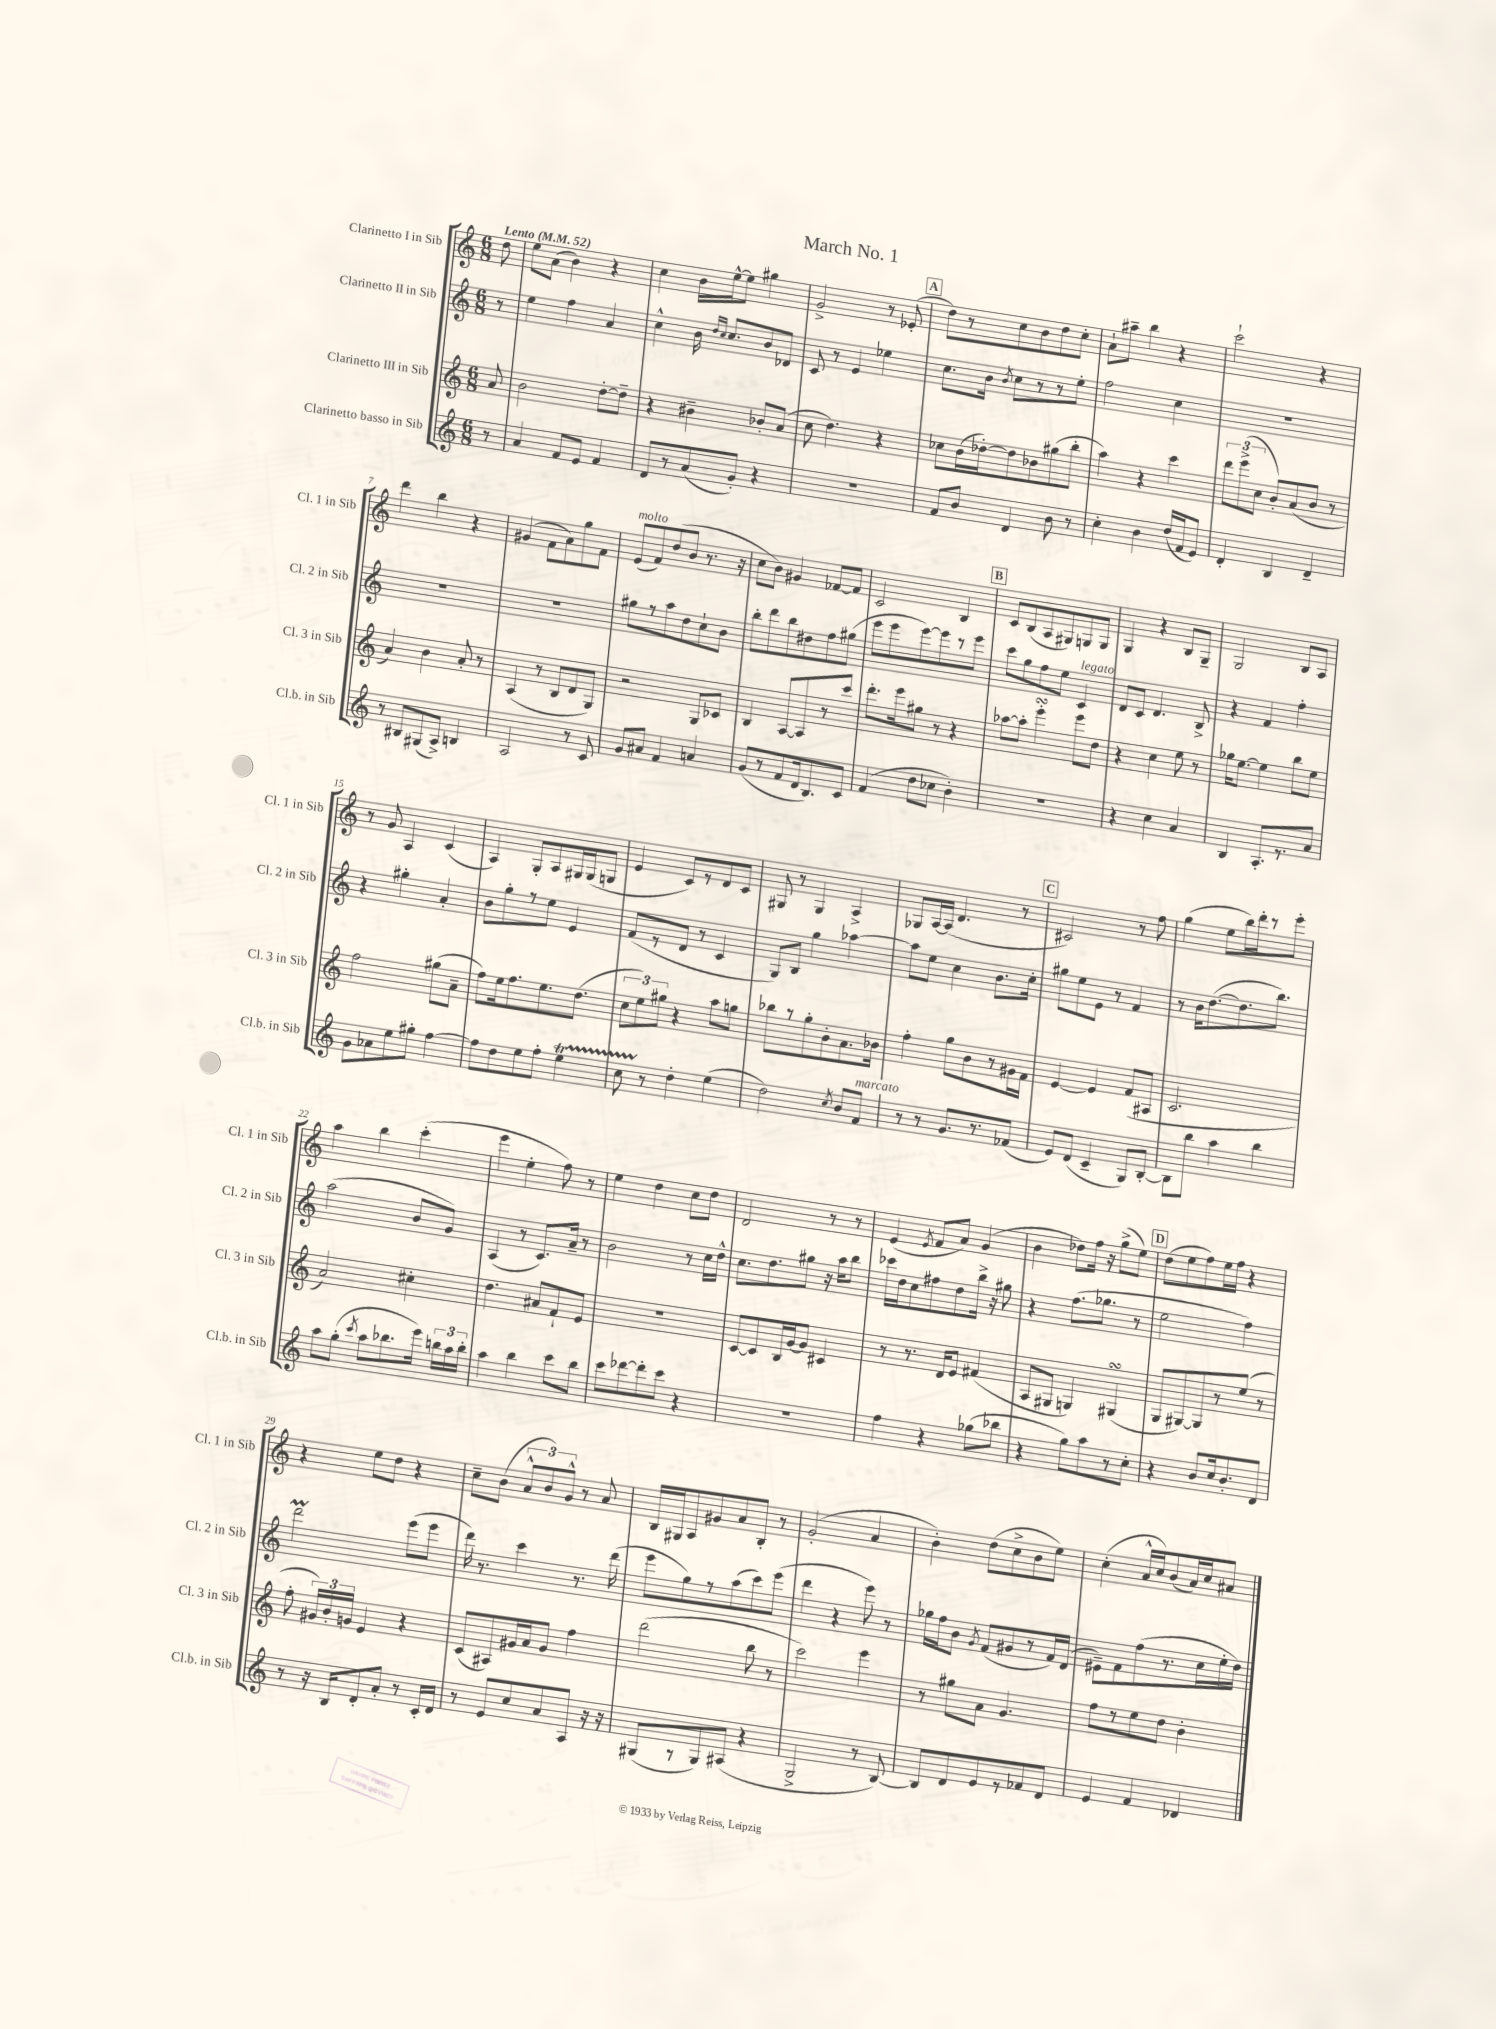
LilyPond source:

\header { title = "March No. 1" }
<<
\new StaffGroup <<
\new Staff = "s0" \with { instrumentName = "Clarinetto I in Sib" shortInstrumentName = "Cl. 1 in Sib" } {
    \clef treble \key c \major \numericTimeSignature \time 6/8 \partial 8 \tempo "Lento" 4 = 52
    \autoBeamOff d''8 |
    e''8[ a'8]( b'4) r4 |
    c''4 b'16[ e''16~-^ e''8] gis''4 |
    g'2-> r8 ees'8-.( |
    \mark \markup { \box "A" } d''8[) r8 c''8 b'8 d''8 c''8]-. |
    a'8[-! ais''8]-- b''4 r4 |
    c'''2-! r4 |
    d'''4 b''4 r4 |
    gis'4( f'8[ a'8) g''8 f'8] |
    e'8[^\markup { \italic "molto" }( f'8) d''8( b'8] r8. r16 |
    c''8[ b'8]) gis'4 fes'8[~ fes'8] |
    c'2 b4 |
    \mark \markup { \box "B" } c'8[ b8( a8 gis8) g8 g8] |
    g4 r4 b8[ g8]-- |
    g2 b8[ a8] |
    r8 g'8 a4 c'4( |
    a4) g8[-. a8 gis16 gis16( g8] |
    e'4 c'8[) r8 d'8 c'8] |
    gis8 r8 gis4 a4-> |
    ges8[ a16~ a16]( d'4. r8 |
    \mark \markup { \box "C" } cis'2) r8 f''8 |
    g''4( e''8[ b''16) d'''16-. r8 e'''8]-. |
    a''4 b''4 c'''4-.( |
    e'''4 e''4-. f''8) r8 |
    e''4 d''4 c''8[ d''8] |
    d'2 r8 r8 |
    e'4( \acciaccatura { e'8 } f'8[ a'8]) g'4( |
    b'4 des''8[) f''16] r16 g''8[->( e''8]) |
    \mark \markup { \box "D" } d''8[( e''8 f''8) e''16 f''16] r4 |
    r4 e''8[ d''8] r4 |
    c''8[-- b'8]( \tuplet 3/2 { a'8[-^ b'8) g'8]-^ } r8 a'8 |
    b16[ gis16 a8 gis'8 a'8 b8]-. r8 |
    g'2-.( a'4 |
    b'4-.) d''8[( c''8-> b'8 e''8]) |
    c''4-.( a'16[-^ c''16) b'8( a'16) c''16 ais'8] \bar "|." |
}
\new Staff = "s1" \with { instrumentName = "Clarinetto II in Sib" shortInstrumentName = "Cl. 2 in Sib" } {
    \clef treble \key c \major \numericTimeSignature \time 6/8 \partial 8
    \autoBeamOff r8 |
    e''4 f''4 a'4 |
    c''4-^ b'16 \grace { d''16[ c''16] } c''8.[ b'8 des'8] |
    c'8 r8 e'4 ees''4 |
    \mark \markup { \box "A" } c''8.[ b'16] \acciaccatura { b'8 } c''8[ r8 r8 e''8]-. |
    f''2 c''4 |
    R2. |
    R2. |
    R2. |
    gis''8[ r8 a''8 d''8 c''8-! b'8] |
    b''8[-. d'''8 b''8 dis''8 f''8 gis''8]( |
    e'''8[ e'''8 e'''8~) e'''8 r8 e'''8] |
    \mark \markup { \box "B" } c'''8[ g''8 f''8 e''8] c'4^\markup { \italic "legato" } |
    d'8[ c'8] d'4. b8-> |
    r4 f'4 f''4-. |
    r4 gis''4-. a'4-. |
    b'8[ g''8-. r8 e''8] e'4 |
    f'8[( r8 d'8] r8 c'4 |
    g8[) b8] g''4 aes''4~ |
    aes''8[ e''8] c''4 b'8.[ c''16]-. |
    \mark \markup { \box "C" } gis''8[ e''8 e'8] r8 f'4 |
    r8 b'16[ d''8.~( d''8. b''8.]) |
    a''2( b'8[ g'8]) |
    a4( r8 c'8.[) a'16]-- r8 |
    b'2 r8 c''16[ d''16]-^ |
    c''8.[ d''8. gis''8] r16 a''16[ b''8] |
    ces'''16[ d''16 c''8 fis''8 d''8 b''16]-> r16 gis''8 |
    r4 f''8.[( ges''8.] r8 |
    \mark \markup { \box "D" } e''2 f''4) |
    d'''2\prall e'''8[( e'''8] |
    d'''16) r8. c'''4 r8. d'''16( |
    e'''8[ g''8) r8 a''8( c'''8) e'''8]( |
    d'''4 r4 e'''8) r8 |
    ges''16[ f''16 b'8] \acciaccatura { g'8 } f'8[( gis'8 r8 f'16) d'16]( |
    eis'8[--) f'8 f''8( r8. c''16 e''16-. d''16]) \bar "|." |
}
\new Staff = "s2" \with { instrumentName = "Clarinetto III in Sib" shortInstrumentName = "Cl. 3 in Sib" } {
    \clef treble \key c \major \numericTimeSignature \time 6/8 \partial 8
    \autoBeamOff a'8 |
    b'2 d''8[~-. d''8]-- |
    r4 bis'4-- bes'8[-. a'8]( |
    c''8 d''4.) r4 |
    \mark \markup { \box "A" } ces''8[ b'16( des''16~-.) des''8 bes'8 gis''8( b''8]-. |
    a''4) r4 c'''4 |
    \tuplet 3/2 { d'''8[ e'''8->( c''8] } b'8[-.) a'8( b'8] r8 |
    a'4) b'4 a'8-. r8 |
    a4( r8 b8[ d'8 g8]) |
    r2 g8[ ces'8] |
    b4 a8[~ a8 r8 c'''8] |
    d'''8.[-. e'''16 gis''8] r8 r4 |
    \mark \markup { \box "B" } aes''8[~ aes''8]-. e'''4-.\turn e'''8[ d''8] |
    r4 c''4 e''8 r8 |
    ges''16[ e''8.]~ e''4 b''8[ e''8] |
    f''2 gis''8[( a'8]-- |
    f''8[) e''16 f''8. e''8. d''8.]( |
    \tuplet 3/2 { c''8[ e''8) gis''8] } r4 a''8[ g''8] |
    bes''8[ r8 g''8-. b'8-. a'8. bes'16] |
    f''4-. g''8[ b'8 r8 gis'16 f'16] |
    \mark \markup { \box "C" } e'4~ e'4 f'8[( ais8] |
    c'2. |
    a'2) cis''4-. |
    d''4. ais'8[ f'8-! e'8] |
    R2. |
    c'8[~ c'8 b16 g'16~ g'8] cis'4 |
    r8 r8. d'16[ e'8] fis'4( |
    a8[ gis8] g4) gis4\turn( |
    \mark \markup { \box "D" } g8[ gis8~) gis8 r8 e''8]( r8 |
    f''8-. \tuplet 3/2 { gis'16[) b'16-. g'16] } e'4 r4 |
    c'8[( ais8) gis'16 a'16 gis'8] f''4 |
    d'''2( b''8 r8 |
    c'''2) e'''4 |
    r8 gis''8[ a'8] g'4. |
    f''8[ r8 e''8 d''8] b'4-. \bar "|." |
}
\new Staff = "s3" \with { instrumentName = "Clarinetto basso in Sib" shortInstrumentName = "Cl.b. in Sib" } {
    \clef treble \key c \major \numericTimeSignature \time 6/8 \partial 8
    \autoBeamOff r8 |
    a'4 f'8[ e'8] f'4 |
    d'8[ r8 a'8( g'8]-.) r4 |
    R2. |
    \mark \markup { \box "A" } f'8[ b'8] d'4 b'8 r8 |
    c''4-. b'4 d''16[( f'16 e'8]) |
    d'4-. b4 d'4-- |
    r8 bis8[ gis8( a8]->) b4 |
    a2 r8 c'8 |
    g'8[ ais'8] f'4 a'4 |
    g'8[( r8 f'8 d'16 b8.) c'8] |
    f'4( d''8[ ces''8] b'4-.) |
    \mark \markup { \box "B" } R2. |
    r4 c''4 a'4 |
    b4 a8.[-. r8. a'8] |
    g'8[ aes'8 e''8 gis''8]-. f''4~ |
    f''8[ d''8 e''8 f''8]-. e''4\startTrillSpan |
    c''8 r8\stopTrillSpan d''4-. e''4( |
    d''2) \acciaccatura { c''8 } b'8[ f'8]^\markup { \italic "marcato" } |
    r8 r8 g'8.[ r8. fes'8]( |
    \mark \markup { \box "C" } e'8[) d'8]( c'4-- g8[) b8]~-. |
    b8[ b''8] a''4 b''4 |
    a''8[ g''8]-.( \acciaccatura { c'''8 } a''8[ bes''8. e'''16]) \tuplet 3/2 { b''16[ a''16 b''16]-. } |
    a''4 b''4 c'''8[ b''8] |
    c'''8[ des'''8~ des'''8-. c'''8] r4 |
    R2. |
    f''4 r4 ges''8[( bes''8] |
    r4 g''8[) a''8 r8 c''8]-. |
    \mark \markup { \box "D" } r4 b'8[ c''16 b'8.-. d'8] |
    r8 r16 b16[ d'8-. a'8]-. r8 c'16[-. d'16] |
    r8 e'8[ c''8 a'8 a8] r16 r16 |
    gis8[( r8 gis8) ais8]( r4 |
    g2-> r8 b8~) |
    b8[ d'8 e'8 r8 fes'8 d'8] |
    e'4 f'4 des'4 \bar "|." |
}
>>
>>
